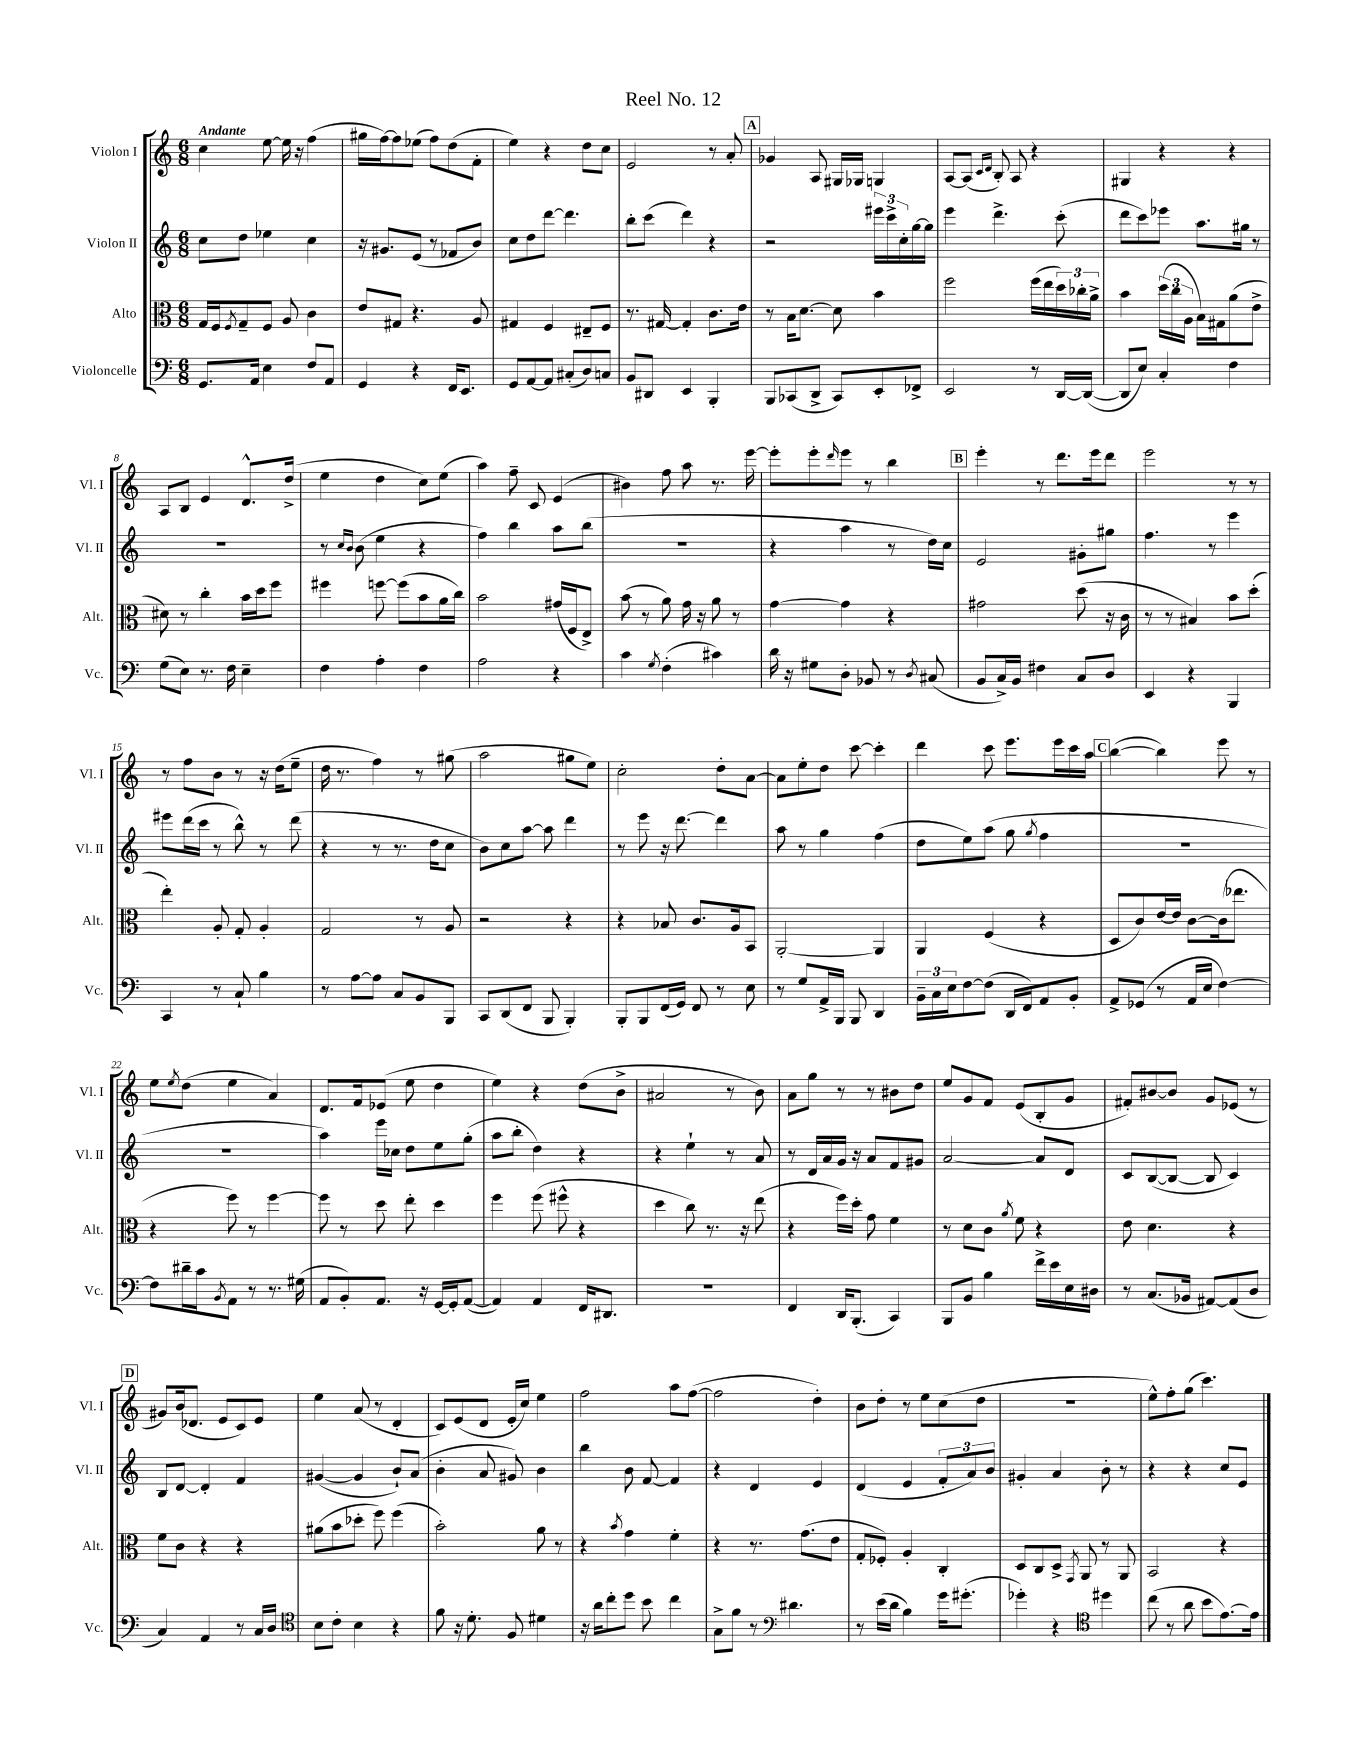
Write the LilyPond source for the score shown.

\header { title = "Reel No. 12" }
<<
\new StaffGroup <<
\new Staff = "s0" \with { instrumentName = "Violon I" shortInstrumentName = "Vl. I" } {
    \clef treble \key c \major \numericTimeSignature \time 6/8 \tempo "Andante"
    c''4 e''8~ e''16 r16 f''4( |
    gis''16 f''16~) f''8 ees''8( f''8) d''8( f'8-. |
    e''4) r4 d''8 c''8 |
    e'2 r8 a'8-. |
    \mark \markup { \box "A" } ges'4 a8 gis16 ges16 g4 |
    a8~ a8( \grace { c'16 d'16 } b8-.) a8 r4 |
    gis4 r4 r4 |
    a8 b8 e'4 d'8.-^ d''16->( |
    e''4 d''4 c''8) e''8( |
    a''4) f''8-- c'8 e'4( |
    bis'4) f''8 a''8 r8. e'''16~ |
    e'''8-. e'''8-. \grace { d'''16 } e'''8 r8 b''4 |
    \mark \markup { \box "B" } e'''4-. r8 d'''8. e'''16 d'''8 |
    e'''2 r8 r8 |
    r8 f''8 b'8 r8 r16 d''16( e''8-- |
    d''16 r8. f''4) r8 gis''8( |
    a''2 gis''8 e''8) |
    c''2-. d''8-. a'8~ |
    a'8 e''8-. d''8 c'''8~ c'''4-. |
    d'''4 c'''8 e'''8. e'''16 c'''16 a''16 |
    \mark \markup { \box "C" } b''4~( b''4) e'''8 r8 |
    e''8 \acciaccatura { e''8 } d''8( e''4 a'4) |
    d'8. f'16 ees'8( e''8 d''4 |
    e''4) r4 d''8( b'8-> |
    ais'2 r8 b'8) |
    a'8 g''8 r8 r8 bis'8 d''8 |
    e''8 g'8 f'8 e'8( b8-. g'8 |
    fis'8-.) bis'8~ bis'8 g'8 ees'8( r8 |
    \mark \markup { \box "D" } gis'8) b'16( des'8. e'8 c'8) e'8 |
    e''4 a'8( r8 d'4-. |
    c'8) e'8( d'8 e'16-. c''16) e''4 |
    f''2 a''8 f''8~( |
    f''2 d''4-.) |
    b'8 d''8-. r8 e''8 c''8( d''8 |
    R2. |
    e''8-^) f''8-. g''8( c'''4.) \bar "|." |
}
\new Staff = "s1" \with { instrumentName = "Violon II" shortInstrumentName = "Vl. II" } {
    \clef treble \key c \major \numericTimeSignature \time 6/8
    c''8 d''8 ees''4 c''4 |
    r16 gis'8. e'8( r8 fes'8 b'8) |
    c''8 d''8 d'''8~ d'''4. |
    b''8-. c'''8( d'''4) r4 |
    \mark \markup { \box "A" } r2 \tuplet 3/2 { eis'''16 c'''16-> c''16-. } g''16~ g''16 |
    e'''4 d'''4.-> c'''8-.( |
    d'''8 c'''8) ees'''8 a''8. gis''16 r8 |
    R2. |
    r8 \grace { c''16 b'16 } b'8( e''4 r4 |
    f''4) b''4 a''8 b''8( |
    R2. |
    r4 a''4 r8 d''16) c''16 |
    \mark \markup { \box "B" } e'2 gis'8-. gis''8 |
    f''4. r8 e'''4 |
    eis'''8 d'''16( c'''16 r8 b''8-^) r8 d'''8( |
    r4 r8 r8. d''16 c''8 |
    b'8) c''8 a''8~ a''8 d'''4 |
    r8 e'''8 r16 d'''8.~ d'''4 |
    a''8 r8 g''4 f''4( |
    d''8 e''8) a''8( g''8 \acciaccatura { g''8 } f''4 |
    \mark \markup { \box "C" } R2. |
    R2. |
    a''4) e'''16 ces''16 d''8 e''8 g''8-.( |
    a''8 b''8-. d''4) r4 |
    r4 e''4-! r8 a'8 |
    r8 d'16 a'16 g'16 r16 a'8 f'8 gis'8 |
    a'2~ a'8 d'8 |
    c'8 b8~( b8~ b8 c'4) |
    \mark \markup { \box "D" } b8 d'8~ d'4-. f'4 |
    gis'4~( gis'4 b'8-!) a'8( |
    b'4-. a'8 gis'8) b'4 |
    b''4 b'8 f'8~ f'4 |
    r4 d'4 e'4 |
    d'4( e'4 \tuplet 3/2 { f'8-. a'8) b'8 } |
    gis'4-. a'4 b'8-. r8 |
    r4 r4 c''8 e'8 \bar "|." |
}
\new Staff = "s2" \with { instrumentName = "Alto" shortInstrumentName = "Alt." } {
    \clef alto \key c \major \numericTimeSignature \time 6/8
    g16 f16 \acciaccatura { f8 } g8-- f8 a8 c'4 |
    e'8 gis8 r4. a8 |
    gis4 f4 eis8-- f8 |
    r8. gis16~ gis4-. c'8. e'16 |
    \mark \markup { \box "A" } r8 b16 d'8.~ d'8 b'4 |
    f''2 f''16( e''16 \tuplet 3/2 { d''16) ces''16-. a'16-> } |
    b'4 \tuplet 3/2 { d''16( c''16 a16 } b16) gis16 a'8( e'8-> |
    dis'8) r8 c''4-. b'16 d''16 f''8 |
    fis''4 f''8~ f''8( b'8 a'16 c''16) |
    b'2 gis'16( f16 e8->) |
    b'8( r8 a'8) g'16 r16 a'8 r8 |
    g'4~ g'4 r4 |
    \mark \markup { \box "B" } gis'2 d''8( r16 c'16 |
    r8 r8 bis4) b'8 d''8-.( |
    e''4-.) a8-. g8-. a4-. |
    g2 r8 a8 |
    r2 r4 |
    r4 bes8 c'8. a16 b,8 |
    a,2~-. a,4 |
    a,4 f4( r4 |
    \mark \markup { \box "C" } d8 c'8) e'16~ e'16 c'8~ c'16( ees''8. |
    r4 f''8) r8 f''4~ |
    f''8 r8 d''8 e''8-. d''4 |
    f''4 f''8( fis''8-^ r4 |
    d''4 c''8) r8. r16 e''8( |
    r4 f''16) d''16-. g'8 f'4 |
    r8 d'8 c'8 \acciaccatura { a'8 } f'8 r4 |
    e'8 d'4. r4 |
    \mark \markup { \box "D" } f'8 c'8 r4 r4 |
    ais'8( b'8 des''8-. f''8) f''4( |
    b'2-.) a'8 r8 |
    r4 \acciaccatura { b'8 } g'4 f'4-. |
    r4 r8. g'8.( e'8 |
    g8-. fes8-.) a4-. c4-. |
    d8 c8 d8-> \acciaccatura { g,8 } a,8 r8 a,8 |
    b,2 r4 \bar "|." |
}
\new Staff = "s3" \with { instrumentName = "Violoncelle" shortInstrumentName = "Vc." } {
    \clef bass \key c \major \numericTimeSignature \time 6/8
    g,8. a,16 e4 f8 a,8 |
    g,4 r4 f,16 e,8. |
    g,8 a,8~ a,8 cis8-.( d8) c8 |
    b,8 dis,8 e,4 b,,4-. |
    \mark \markup { \box "A" } b,,8 ces,8( d,8-> ces,8) e,8-. fes,8-> |
    e,2 r8 d,16~ d,16~( |
    d,8 e8) c4-. f4 |
    g8( e8) r8. f16 e4-- |
    f4 a4-. f4 |
    a2 r4 |
    c'4 \acciaccatura { g8 } f4-.( cis'4) |
    d'16 r16 gis8 d8-. bes,8 r8 \acciaccatura { d8 } cis8( |
    \mark \markup { \box "B" } b,8 c16->) b,16 fis4 c8 d8 |
    e,4 r4 b,,4 |
    c,4 r8 c8-! b4 |
    r8 a8~ a8 c8 b,8 b,,8 |
    c,8 d,8( f,8 b,,8 b,,4-.) |
    b,,8-. b,,8 f,16( g,16) f,8 r8 e8 |
    r8 g8 a,16-> b,,16 b,,8 d,4 |
    \tuplet 3/2 { b,16-- c16 e16 } f8~ f8( d,16 f,16) a,8 b,8-. |
    \mark \markup { \box "C" } a,8-> ges,8( r8 a,16 e16 f4~) |
    f8 dis'16-- c'16 \acciaccatura { b,8 } a,8 r8 r8. gis16( |
    a,8 b,8-.) a,8. r16 g,16~ g,16-. a,8~( |
    a,4) a,4 f,16 dis,8. |
    R2. |
    f,4 d,16 b,,8.-.( c,4) |
    b,,8 b,8 b4 f'16-> e'16 e16 dis16 |
    r8 c8.( bes,16 ais,8~) ais,8( d8 |
    \mark \markup { \box "D" } c4) a,4 r8 c16 d16 |
    \clef tenor b8 c'8-. b4 r4 |
    f'8 r16 d'8.-. f8 dis'4 |
    r16 a'16 c''8-. d''8 b'8 c''4 |
    g8-> f'8 r8 \clef bass dis'4. |
    r8 e'16( d'16 b4) g'16 gis'8.-.( |
    ges'4-.) r4 \clef tenor dis''4 |
    c''8( r8 a'8 b'8 e'8.~) e'16 \bar "|." |
}
>>
>>
